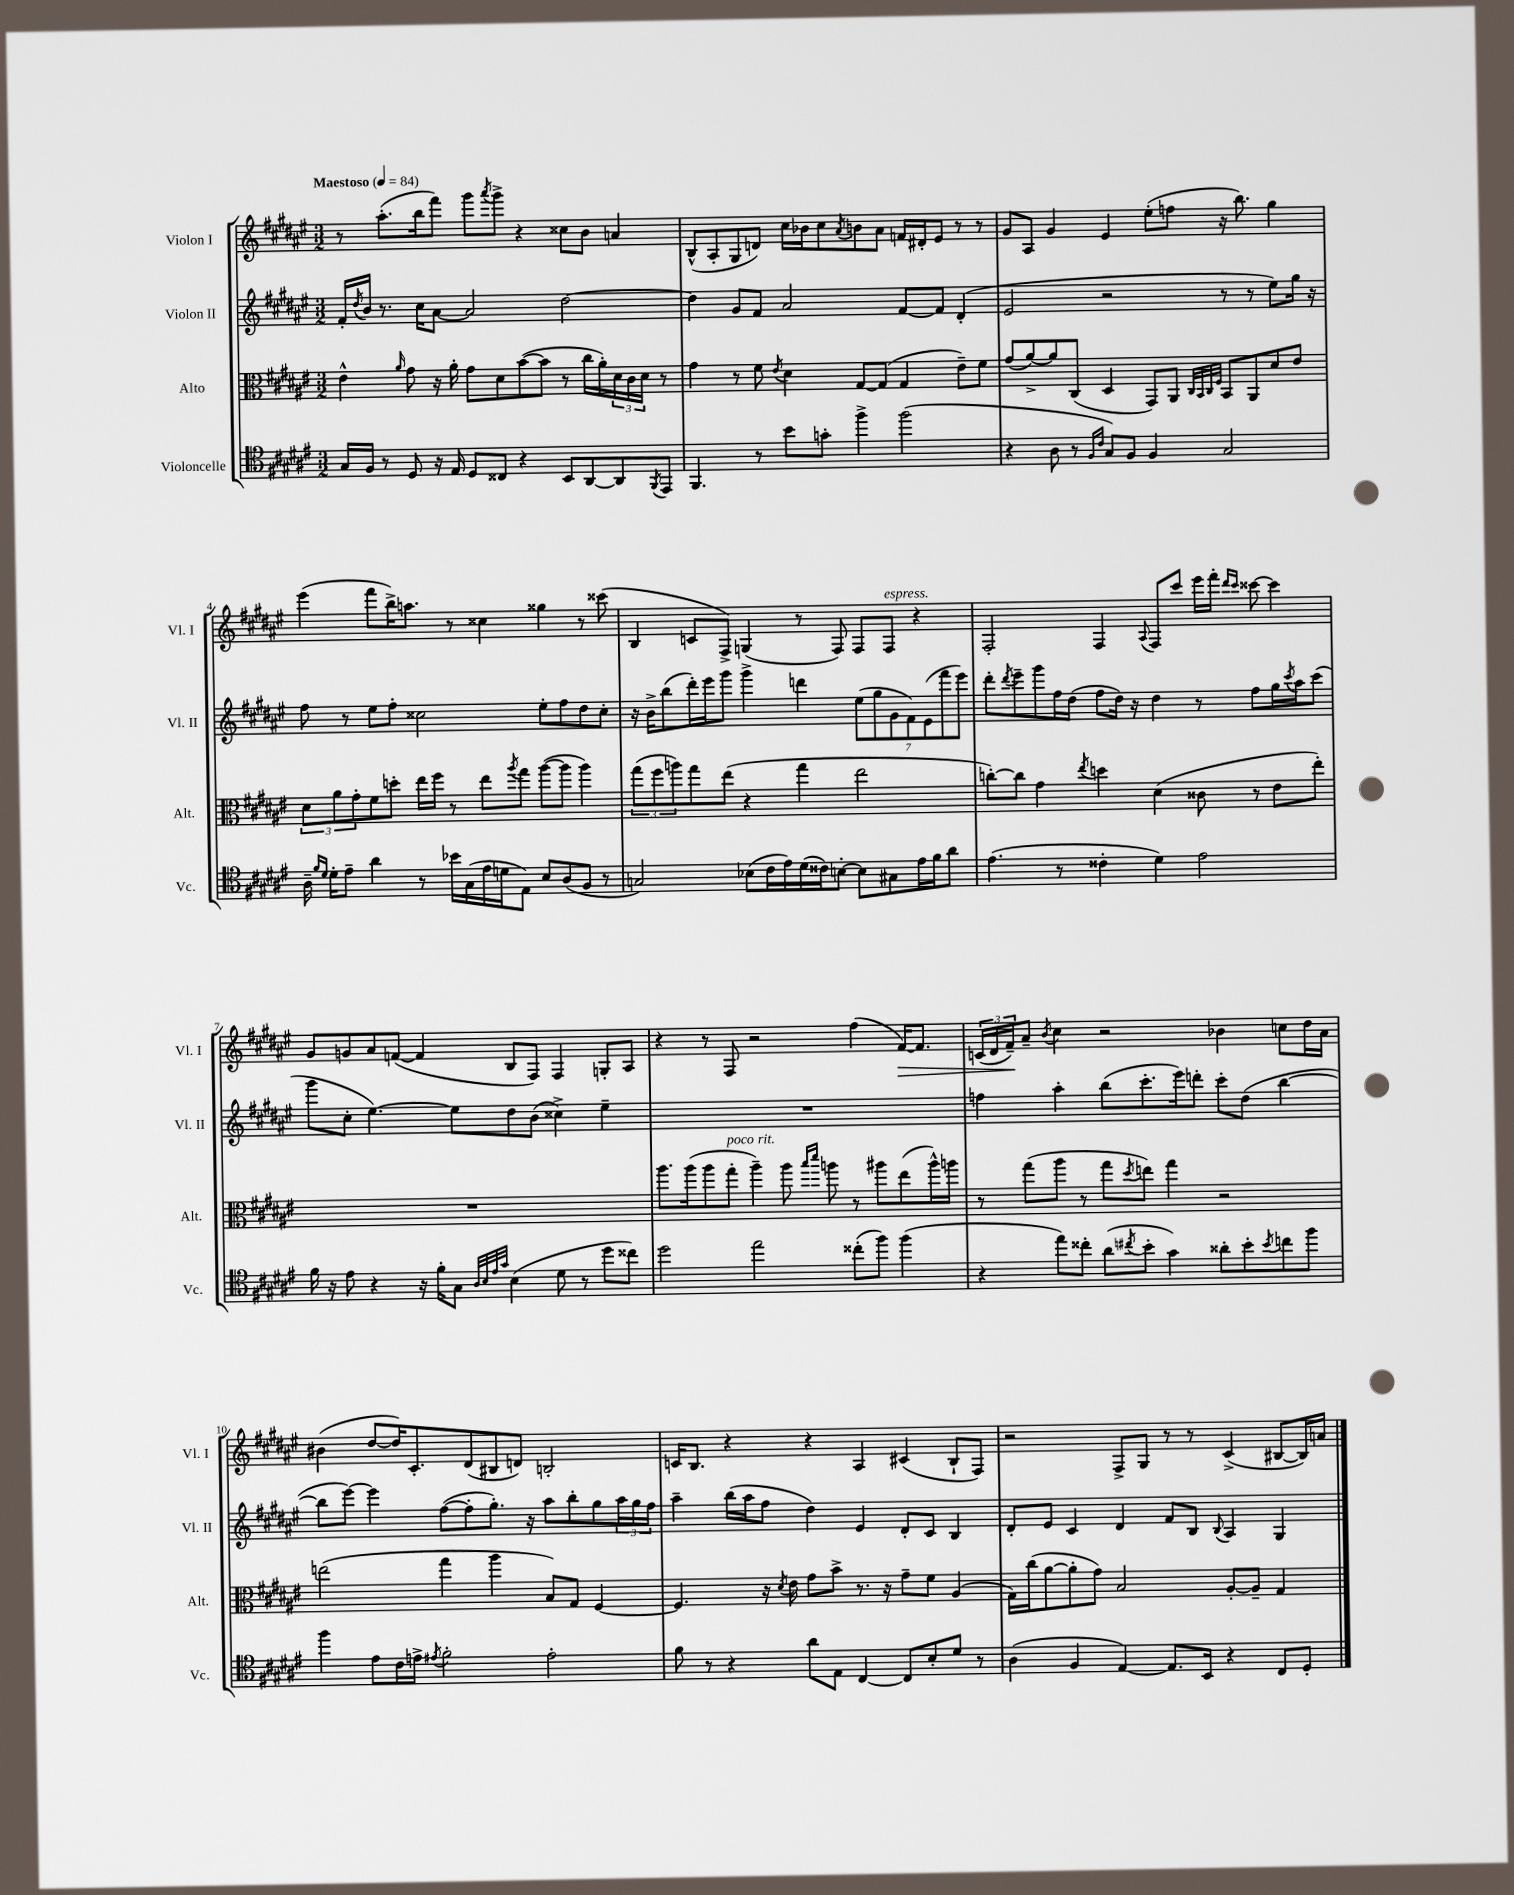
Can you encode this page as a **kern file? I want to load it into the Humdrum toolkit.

**kern	**kern	**kern	**kern
*staff4	*staff3	*staff2	*staff1
*clefC4	*clefC3	*clefG2	*clefG2
*k[f#c#g#d#a#e#]	*k[f#c#g#d#a#e#]	*k[f#c#g#d#a#e#]	*k[f#c#g#d#a#e#]
*M3/2	*M3/2	*M3/2	*M3/2
*MM84	*MM84	*MM84	*MM84
16G#	4e#^^	16f#'	8r
.	.	8qdd#	.
16F#	.	16b	.
8r	.	8.r	(8.aa#'
.	16qqa#	.	.
8D#	8g#	.	.
.	.	16cc#	16bb
16r	16r	[8a#	8fff#)
16E#	16a#'	.	.
8D#	8g#	2a#]	8ggg#
.	.	.	8qaaa#
8C##	8d#	.	8ggg#^
4r	([8b	.	4r
.	8b]	.	.
8BB	8r	[2dd#	8cc##
[8AA#	16cc#	.	8b
.	16a#')	.	.
8AA#]	24d#	.	4a
.	24c#	.	.
.	24d#	.	.
8qFF#	.	.	.
8EE#	8r	.	.
=	=	=	=
4.FF#	4g#	4dd#]	(8B^^
.	.	.	8A#'
.	8r	8g#	8G#
8r	8f#	8f#	8d)
.	8qe#	.	.
8b	4d#	2a#	16cc#
.	.	.	16b-
8g'	.	.	8cc#
.	.	.	8qa#
4ff#^	[8G#	.	8b
.	(8G#]	.	8a#
(2ff#	4G#	[8f#	16f
.	.	.	16d#'
.	.	8f#]	8e#
.	8e#~)	(4d#'	8r
.	8f#	.	8r
=	=	=	=
4r	(8g#	2e#	8g#
.	[8a#^)	.	8A#
8A#	8a#]	.	4g#
8r	(8C#	.	.
16qqF#	.	.	.
16qqc#	.	.	.
8G#)	4D#	2r	4e#
8F#	.	.	.
4F#	8GG#)	.	(8ee#'
.	8AA#	.	8ff
.	32qqC#	.	.
.	32qqBB	.	.
.	32qqC#	.	.
.	32qqF#	.	.
2G#	8BB	8r	16r
.	.	.	8.bb)
.	8AA#	8r	.
.	8d#	8ee#)	4gg#
.	8e#	16gg#	.
.	.	16r	.
=	=	=	=
16A#~	12d#	8ff#	(4eee#
16qqf#	.	.	.
16qqd#	.	.	.
16d#'	.	.	.
.	12a#	.	.
8e#~	.	8r	.
.	12g#'	.	.
4a#	8f#	8ee#	8fff#
.	8dd'	8ff#'	16bb^)
.	.	.	8.aa
8r	16ee#	2cc##	.
.	16ff#	.	.
16b-	8r	.	8r
(16G#	.	.	.
16e#	8ee#	.	4cc##
16d	.	.	.
.	8qaa#	.	.
8E#)	8gg#	.	.
8B	([8aa#	8ee#'	4gg##
(8A#	8aa#]	8ff#	.
8F#	4aa#)	8dd#	8r
8r	.	8cc##'	(8ccc##
=	=	=	=
2G)	(12gg#	16r	4B
.	.	16b^	.
.	12ff#	.	.
.	.	(8bb	.
.	12aa)	.	.
.	8gg#	16ddd#')	8c
.	.	16eee#	.
.	(8ee#	8ggg#	8F#^)
(8B-	4r	4ggg#^	(4G
16c#	.	.	.
16e#)	.	.	.
(16d#	4gg#	4ddd	8r
16c##)	.	.	.
[8B'	.	.	8F#)
8B]	2ee#	(14ee#	8F#
.	.	14gg#	.
8G#	.	.	8F#
.	.	14g#	.
.	.	14f#)	.
16e#	.	.	4r
.	.	(14e#	.
16f#	.	.	.
.	.	14fff#	.
8a#	.	.	.
.	.	14eee#)	.
=	=	=	=
(4.e#	[8cc')	8ddd#'	2F#'
.	.	8qddd#	.
.	8cc]	8eee#~	.
.	4g#	8ggg#	.
8r	.	16ff#	.
.	.	(16dd#	.
.	8qee#	.	.
4c##'	4dd	8ff#	4F#
.	.	16dd#)	.
.	.	16r	.
.	.	.	8qqA#
4d#)	(4d#	4dd#	8F#
.	.	.	8ccc#
2e#	8c##	8r	16eee#
.	.	.	16fff#'
.	.	.	16qqddd#
.	.	.	16qqccc#
.	8r	8ff#	[8ccc##
.	8e#	16gg#	4ccc##]
.	.	8qccc#	.
.	.	16aa#	.
.	8ee#')	(8ccc#	.
=	=	=	=
16f#	1.r	8ggg#	8g#
16r	.	.	.
8e#	.	8cc#'	8g
4r	.	[4.ee#)	8a#
.	.	.	([8f
16r	.	.	4f]
16f#'	.	.	.
8G#	.	8ee#]	.
32qqA#	.	.	.
32qqB	.	.	.
32qqe#	.	.	.
32qqg#	.	.	.
(4B	.	8dd#	8B
.	.	(8b	8F#)
8d#	.	4cc##^)	4F#
8r	.	.	.
8dd#	.	4ee#~	8G'
8cc##)	.	.	8A#
=	=	=	=
2dd#	8.aa#	1.r	4r
.	(16aa#	.	.
.	8aa#	.	8r
.	8gg#'	.	8F#
2ee#	4aa#~)	.	2r
.	8aa#	.	.
.	16qqbb	.	.
.	16qqddd#	.	.
.	8aa	.	.
(8cc##'	8r	.	(4ff#
8ff#)	8aa#	.	.
(4ff#	(8ee#	.	[16f#)
.	.	.	8.f#]
.	16aa#^^)	.	.
.	16aa	.	.
=	=	=	=
4r	8r	4ff	(24c
.	.	.	24d#
.	.	.	24f#~)
.	(8gg#	.	8a#~
.	.	.	8qb
8ee#)	8aa#	4aa#'	4cc#
8cc##'	8r	.	.
(8a#	8gg#	(8bb	2r
8qcc#	8qdd#	.	.
8b'	8ee)	8.ccc#'	.
4g#)	4gg#	.	.
.	.	16eee#)	.
.	.	8ddd'	.
8a##'	2r	8ccc#'	4b-
8b'	.	(8dd#	.
8qb	.	.	.
8cc	.	[4bb	8cc
8ff#	.	.	16dd#
.	.	.	16a#
=	=	=	=
4ff#	(2ee	8bb]	(4b#
.	.	[8eee#)	.
8e#	.	4eee#]	[8dd#
16c#	.	.	16dd#])
16e^	.	.	8.c#'
8qe#	.	.	.
2f#'	4gg#	([8ff#	.
.	.	8ff#']	(8d#
.	4aa#	8.gg#')	8B#
.	.	.	8d)
.	.	16r	.
2e#'	8B)	8aa#	2B'
.	8G#	8bb'	.
.	[4F#	8gg#	.
.	.	24aa#	.
.	.	24gg#	.
.	.	24ff#	.
=	=	=	=
8f#	4.F#]	4aa#~	16c
.	.	.	8.B
8r	.	.	.
4r	.	(16bb	4r
.	.	16aa#	.
.	16r	8ff#	.
.	8qd#	.	.
.	16e#	.	.
8a#	8g#	4dd#)	4r
8E#	8b^	.	.
[4C#	8.r	4e#	4A#
.	16r	.	.
8C#]	8g#~	8d#'	(4c#
8B'	8f#	8c#	.
8d#	(4A#	4B	8B`
8r	.	.	8F#)
=	=	=	=
(4A#	16G#)	8d#'	2r
.	(16cc#	.	.
.	[8a#	8e#	.
4F#	8a#']	4c#	.
.	8g#)	.	.
[4E#)	2B	4d#	8F#^
.	.	.	8G#
8.E#]	.	8f#	8r
.	.	8B	8r
16BB	.	.	.
.	.	8qqB	.
4r	[8A#'	4A#	(4c#^
.	8A#~]	.	.
8C#	4G#	4G#	[8B#
8D#'	.	.	16B#])
.	.	.	16a
==	==	==	==
*-	*-	*-	*-
